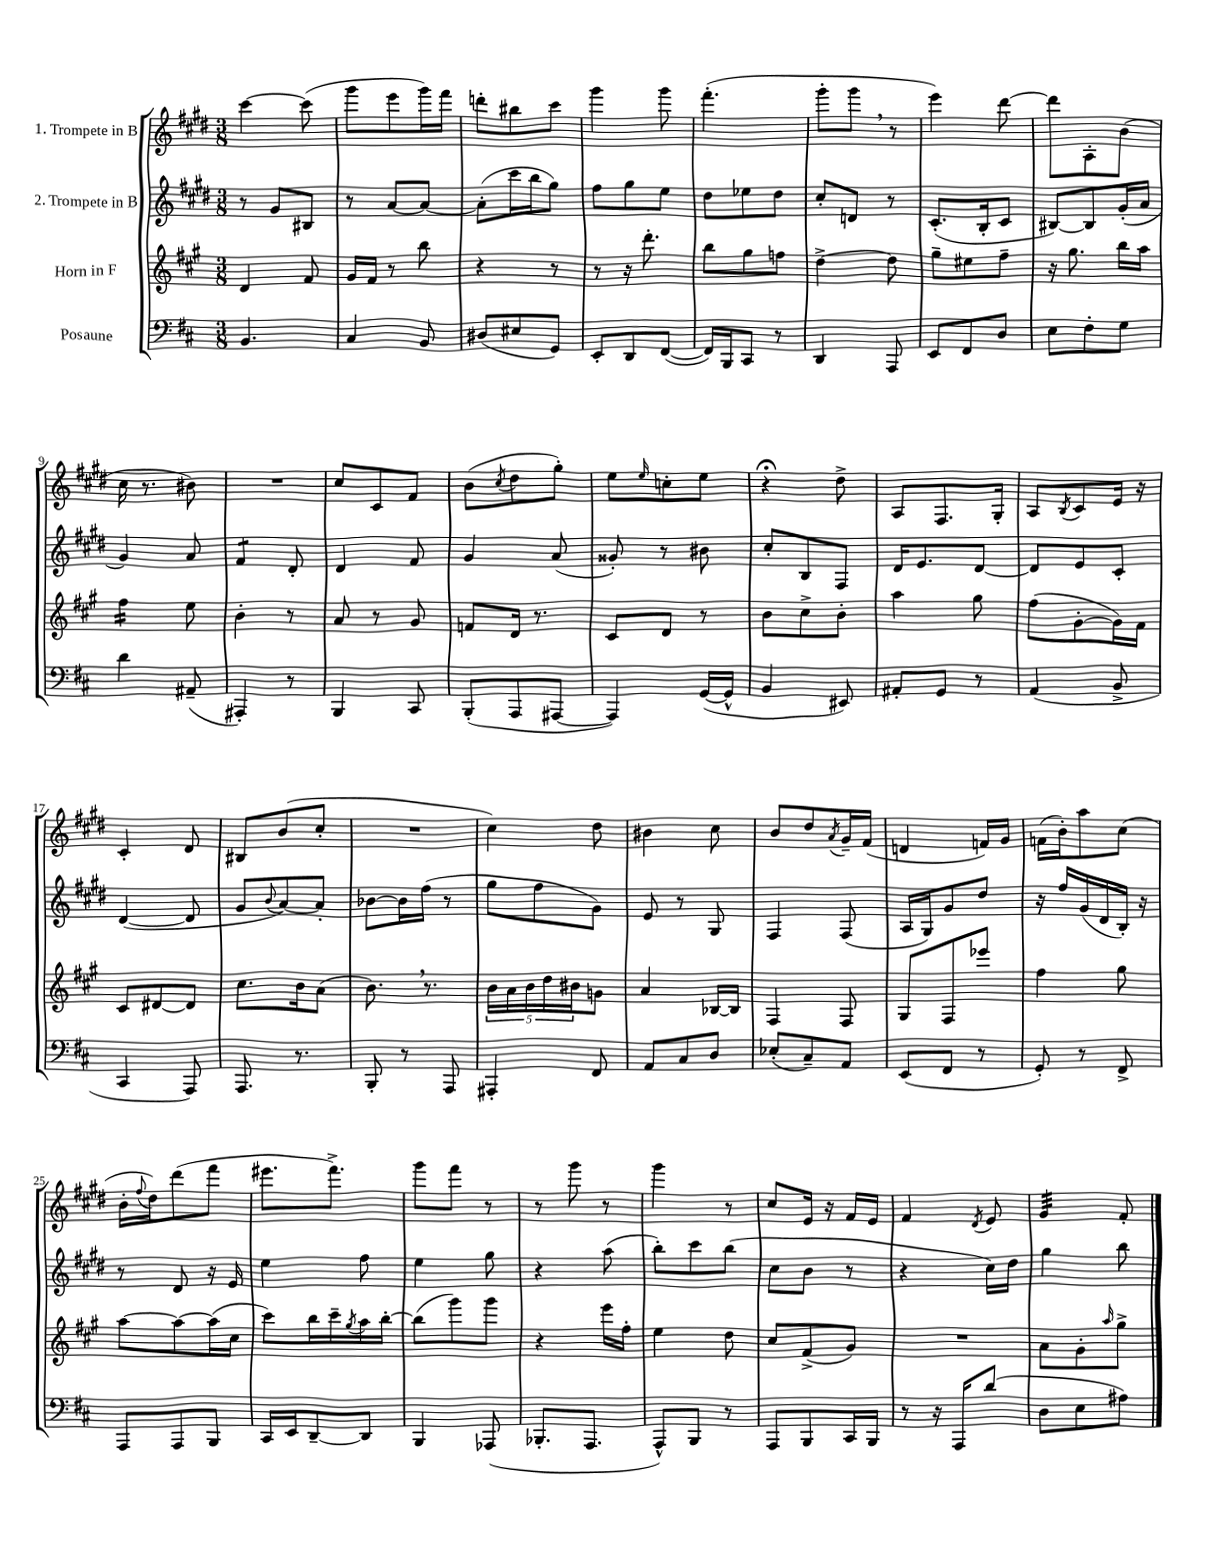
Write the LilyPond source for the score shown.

<<
\new StaffGroup <<
\new Staff = "s0" \with { instrumentName = "1. Trompete in B" } {
    \clef treble \key e \major \numericTimeSignature \time 3/8
    cis'''4~ cis'''8( |
    gis'''8 e'''8 gis'''16) fis'''16 |
    d'''8-. bis''8 cis'''8 |
    gis'''4 gis'''8 |
    fis'''4.-.( |
    gis'''8-. gis'''8 \breathe r8 |
    e'''4) dis'''8~ |
    dis'''8 a8-. b'8( |
    cis''16 r8. bis'8) |
    R4. |
    cis''8 cis'8 fis'8 |
    b'8( \acciaccatura { cis''8 } dis''8 gis''8-.) |
    e''8 \grace { e''16 } c''8-. e''8 |
    r4\fermata dis''8-> |
    a8 fis8. gis16-. |
    a8 \acciaccatura { b8 } cis'8 e'16 r16 |
    cis'4-. dis'8 |
    bis8 b'8( cis''8-. |
    R4. |
    cis''4) dis''8 |
    bis'4 cis''8 |
    b'8 dis''8 \acciaccatura { a'8 } gis'16-- fis'16( |
    d'4 f'16) gis'16 |
    f'16( b'16-.) a''8 cis''8( |
    b'16-. \appoggiatura { fis''8 } dis''16) dis'''8( fis'''8 |
    eis'''8. fis'''8.->) |
    gis'''8 fis'''8 r8 |
    r8 gis'''8 r8 |
    gis'''4 r8 |
    cis''8 e'16 r16 fis'16 e'16 |
    fis'4 \acciaccatura { dis'8 } e'8 |
    gis'4:32 fis'8-. \bar "|." |
}
\new Staff = "s1" \with { instrumentName = "2. Trompete in B" } {
    \clef treble \key e \major \numericTimeSignature \time 3/8
    r8 gis'8 bis8 |
    r8 a'8~ a'8~ |
    a'8-.( cis'''16 b''16 gis''8) |
    fis''8 gis''8 e''8 |
    dis''8 ees''8 dis''8 |
    cis''8-. d'8 r8 |
    cis'8.-.( b16-. cis'8 |
    bis8~) bis8 gis'16-.( a'16 |
    gis'4) a'8 |
    fis'4:8 dis'8-. |
    dis'4 fis'8 |
    gis'4 a'8( |
    gisis'8-.) r8 bis'8 |
    cis''8-. b8 fis8 |
    dis'16 e'8. dis'8~ |
    dis'8 e'8 cis'8-. |
    dis'4~( dis'8 |
    gis'8 \appoggiatura { b'8 } a'8~) a'8-. |
    bes'8~ bes'16 fis''16( r8 |
    gis''8 fis''8 gis'8) |
    e'8 r8 gis8 |
    fis4 fis8( |
    a16 gis16) gis'8 dis''8 |
    r16 fis''16 gis'16( dis'16 b16-.) r16 |
    r8 dis'8 r16 e'16 |
    e''4 fis''8 |
    e''4 gis''8 |
    r4 a''8( |
    b''8-.) cis'''8 b''8( |
    cis''8 b'8 r8 |
    r4 cis''16) dis''16 |
    gis''4 b''8 \bar "|." |
}
\new Staff = "s2" \with { instrumentName = "Horn in F" } {
    \clef treble \key a \major \numericTimeSignature \time 3/8
    d'4 fis'8 |
    gis'16 fis'16 r8 b''8 |
    r4 r8 |
    r8 r16 d'''8.-. |
    b''8 gis''8 f''8 |
    d''4~-> d''8 |
    gis''8-- eis''8 fis''8-- |
    r16 gis''8. b''16 a''16 |
    fis''4:16 e''8 |
    b'4-. r8 |
    a'8 r8 gis'8 |
    f'8 d'16 r8. |
    cis'8 d'8 r8 |
    b'8 cis''8-> b'8-. |
    a''4 gis''8 |
    fis''8( gis'8~-. gis'16) fis'16 |
    cis'8 dis'8~ dis'8 |
    cis''8. b'16 a'8( |
    b'8.) \breathe r8. |
    \tuplet 5/4 { b'16 a'16 b'16 d''16 bis'16 } g'8 |
    a'4 bes16~ bes16 |
    fis4 fis8 |
    gis8 fis8 ees'''8 |
    fis''4 gis''8 |
    a''8~ a''8~ a''16( cis''16 |
    cis'''8) b''16 cis'''16-- \acciaccatura { gis''8 } a''16 b''16~-. |
    b''8( gis'''8) gis'''8 |
    r4 e'''16 fis''16-. |
    e''4 d''8 |
    cis''8 fis'8->( gis'8) |
    R4. |
    a'8 gis'8-. \grace { a''16 } gis''8-> \bar "|." |
}
\new Staff = "s3" \with { instrumentName = "Posaune" } {
    \clef bass \key d \major \numericTimeSignature \time 3/8
    b,4. |
    cis4 b,8 |
    dis8( eis8 g,8) |
    e,8-. d,8 fis,8~( |
    fis,16) b,,16 cis,8 r8 |
    d,4 a,,8 |
    e,8 fis,8 d8 |
    e8 fis8-. g8 |
    d'4 ais,8--( |
    ais,,4-.) r8 |
    b,,4 cis,8 |
    b,,8-.( a,,8 ais,,8~ |
    ais,,4) g,16~( g,16-^ |
    b,4 eis,8) |
    ais,8-. g,8 r8 |
    a,4( b,8-> |
    cis,4 a,,8) |
    a,,8. r8. |
    b,,8-. r8 a,,8 |
    ais,,4-. fis,8 |
    a,8 cis8 d8 |
    ees8-.( cis8--) a,8 |
    e,8( fis,8 r8 |
    g,8-.) r8 fis,8-> |
    a,,8 a,,8 b,,8 |
    cis,16 e,16 d,8~-- d,8 |
    b,,4 aes,,8( |
    bes,,8.-. a,,8. |
    a,,8-^) b,,8 r8 |
    a,,8 b,,8 cis,16 b,,16 |
    r8 r16 a,,16 d'8( |
    d8 e8 ais8) \bar "|." |
}
>>
>>
